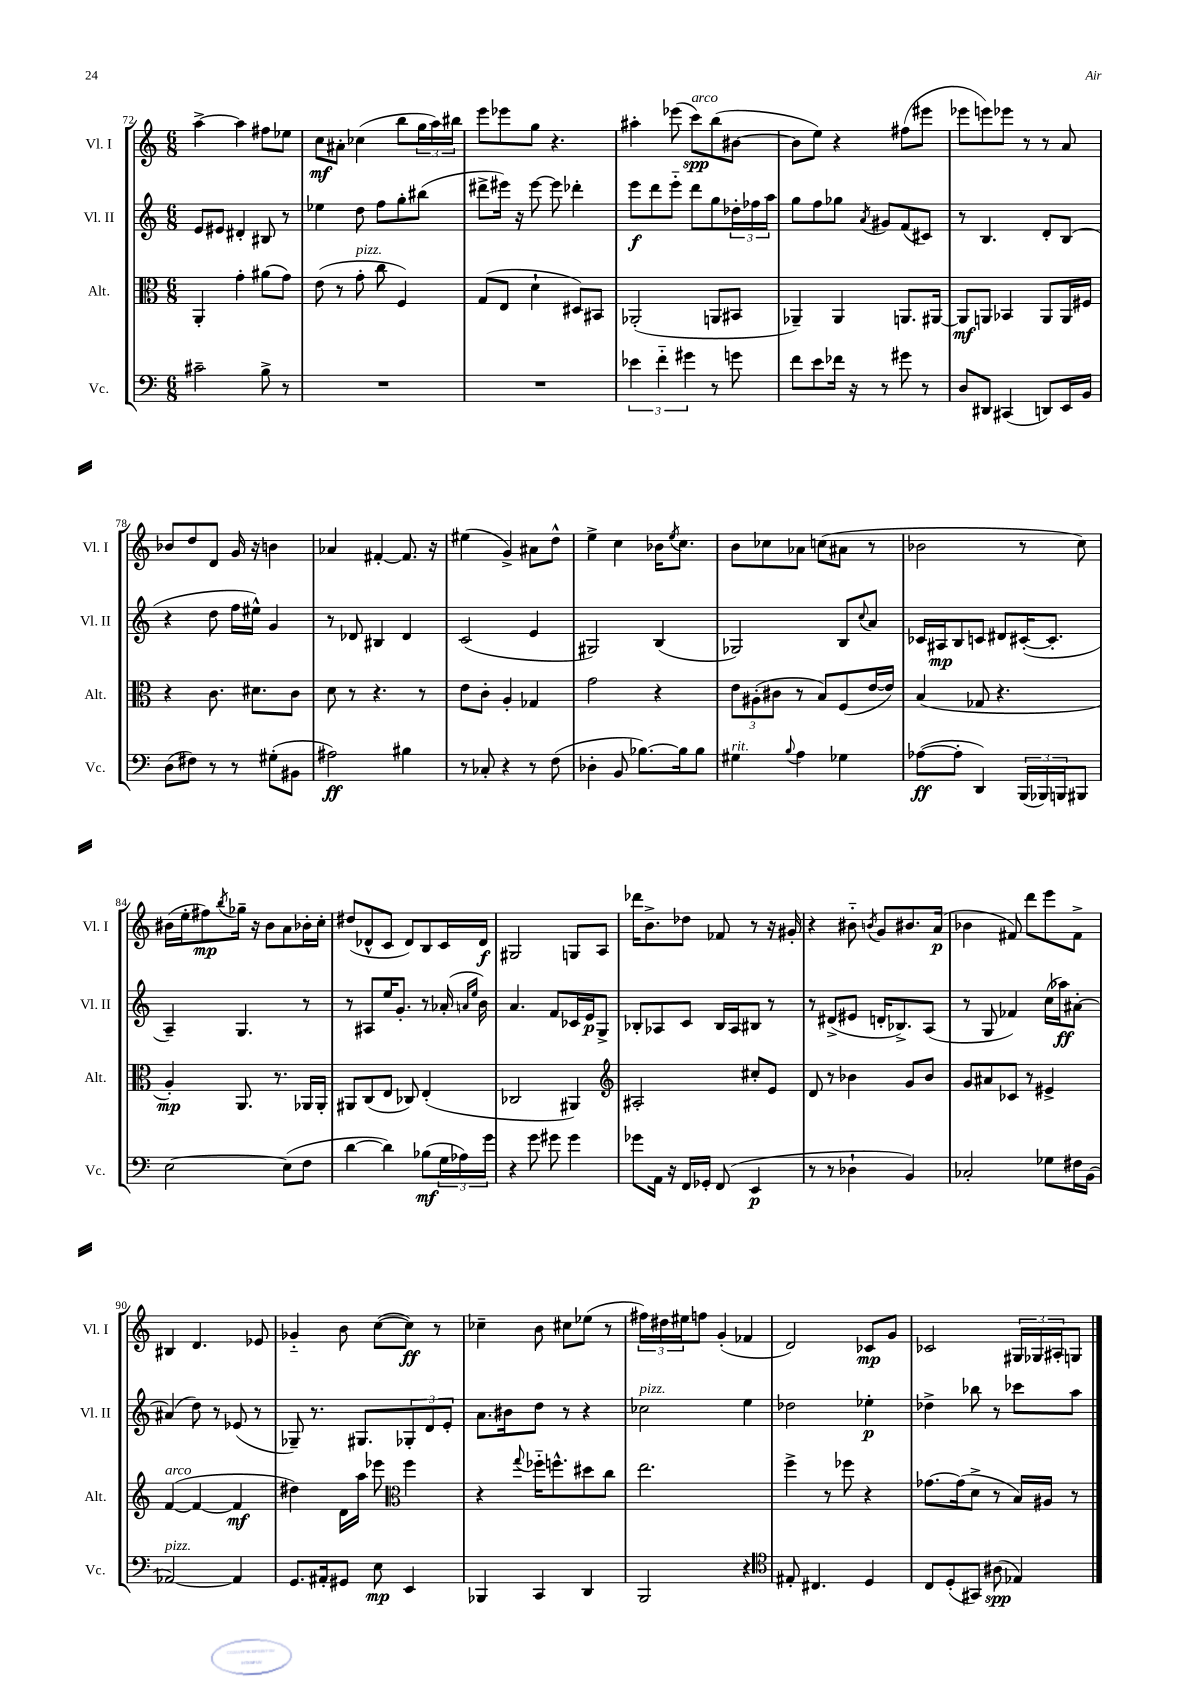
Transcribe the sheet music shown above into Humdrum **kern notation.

**kern	**kern	**kern	**kern
*staff4	*staff3	*staff2	*staff1
*clefF4	*clefC3	*clefG2	*clefG2
*k[]	*k[]	*k[]	*k[]
*M6/8	*M6/8	*M6/8	*M6/8
2c#~	4AA'	8e	[4aa^
.	.	8e#	.
.	4g'	4d#'	4aa]
8B^	(8a#	8B#	8ff#
8r	8g)	8r	8ee-
=	=	=	=
2.r	(8e	4ee-	8cc
.	8r	.	8a#'
.	8g'	8dd	(4cc-
.	8cc	8ff	.
.	4F)	8gg'	8bb
.	.	(8bb#	24gg
.	.	.	24aa)
.	.	.	24bb#
=	=	=	=
2.r	(8G	8ddd#^	8eee
.	8E	16eee#)	8eee-
.	.	16r	.
.	4d`	[8eee#	8gg
.	.	8eee#]	4.r
.	8D#)	4ddd-'	.
.	8BB#	.	.
=	=	=	=
6e-	(2AA-'	8eee	4aa#'
.	.	8ddd	.
6f'~	.	.	.
.	.	8eee'~	(8eee-
6g#	.	.	.
.	.	8ddd	8ccc)
8r	8AA	8gg	(8bb
8g	8BB#	24dd-'	[8b#
.	.	24ff-	.
.	.	24aa	.
=	=	=	=
8f	4AA-~)	8gg	8b#]
8e	.	8ff	8ee)
16f-	4AA-	8gg-	4r
16r	.	.	.
.	.	8qa	.
8r	.	8g#	.
8g#	8.AA	(8f	(8ff#
8r	.	8c#)	8eee#
.	[16AA#	.	.
=	=	=	=
8D	8AA#]	8r	8eee-
8DD#	8AA	4.B	8eee)
(4CC#	4BB-	.	8eee-
.	.	.	8r
8DD)	8AA	8d'	8r
16EE	16AA	(8B	8a
16BB	16F#	.	.
=	=	=	=
(8D	4r	4r	8b-
8F#)	.	.	8dd
8r	8.c	8dd	8d
8r	.	16ff	16g
.	8.d#	16ee#^^)	16r
(8G#'	.	4g	4b
8BB#	8c	.	.
=	=	=	=
2A#)	8d	8r	4a-
.	8r	8d-	.
.	4.r	4B#	[4f#'
4B#	.	4d-	8.f#]
.	8r	.	.
.	.	.	16r
=	=	=	=
8r	8e	(2c	(4ee#
8C-'	8c'	.	.
4r	4A'	.	4g^)
8r	4G-	4e	8a#
(8F	.	.	8dd^^
=	=	=	=
4D-'	2g	2G#)	4ee^
8BB	.	.	4cc
[8.B-)	.	.	.
.	4r	(4B	16b-
.	.	.	8qee
16B-]	.	.	8.cc
8B-	.	.	.
=	=	=	=
4G#	12e	2G-)	8b
.	(12A#'	.	.
.	.	.	8cc-
.	12c#	.	.
8qqB	.	.	.
4A	8r	.	8a-
.	8B)	.	(8cc
4G-	(8F	8B	8a#
.	.	8qqcc	.
.	[16e	8a	8r
.	16e])	.	.
=	=	=	=
([8A-	(4B	16c-	2b-
.	.	16A#	.
8A-']	.	8B	.
4DD)	8G-	8c	.
.	4.r	8d#	.
(24BBB	.	([16c#'	8r
24BBB-)	.	.	.
.	.	8.c#']	.
24BBB	.	.	.
8BBB#	.	.	8cc)
=	=	=	=
[2E	4A')	4A~)	(16b#
.	.	.	16ee'
.	.	.	8ff#)
.	.	.	8qbb
.	8.AA	4.G	16gg-~
.	.	.	16r
.	.	.	8b#
.	8.r	.	.
(8E]	.	.	8a
8F	16AA-	8r	16b-'
.	16AA-'	.	16cc'
=	=	=	=
[4d	8AA#	8r	(8dd#
.	(8C	8A#	8d-^^
4d])	8E	16ee	8c
.	.	8.g'	.
.	8C-)	.	8d-)
(8B-	(4E'	8r	8B
24G	.	(16a-'	16c
24A-)	.	.	.
.	.	16qqa	.
.	.	16qqee	.
.	.	16b)	16d-
24g	.	.	.
=	=	=	=
4r	2C-	4.a	2G#
8g	.	.	.
8g#	.	8f	.
4g#	4AA#)	16c-	8G
.	.	16e	.
.	.	8G^	8A
=	=	=	=
*	*clefG2	*	*
8g-	2A#'	8B-'	16ddd-
.	.	.	8.b^
16AA	.	8A-	.
16r	.	.	.
16FF	.	8c	8dd-
16GG-'	.	.	.
(8FF	.	16B-	8f-
.	.	16A-	.
4EE	8cc#'	8B#	8r
.	8e	8r	16r
.	.	.	16g#'
=	=	=	=
8r	8d	8r	4r
8r	8r	(8d#^	.
4D-`	4b-	8e#	8b#'~
.	.	.	8qb
.	.	16d'	8g
.	.	8.B-^)	.
4BB)	8g	.	8.b#
.	8b-	(8A	.
.	.	.	(16a
=	=	=	=
2C-'	8g	8r	4b-
.	8a#	8G	.
.	8c-	4f-)	8f#)
.	8r	.	8ddd
8G-	4e#^	(16cc	8eee
.	.	16aa-)	.
16F#	.	[8a#'	8f#^
(16BB	.	.	.
=	=	=	=
[2AA-)	([4f	(4a#]	4B#
.	4f_	8dd)	4.d
.	.	8r	.
4AA-]	4f]	(8e-	.
.	.	8r	8e-
=	=	=	=
8.GG	4dd#)	8G-~)	4g-'~
.	.	8.r	.
16AA#'	.	.	.
8GG#	16d	.	8b
.	16aa	8.G#	.
8E	8eee-	.	([8cc
*	*clefC3	*	*
4EE	4ff	12G-'	8cc])
.	.	12d	.
.	.	.	8r
.	.	12e'	.
=	=	=	=
4BBB-	4r	8.a	4cc-~
.	.	16b#	.
.	8qqgg	.	.
4CC	16ff-'~	8dd	8b
.	8.ff^^	.	.
.	.	8r	8cc#
4DD	8dd#	4r	(8ee-
.	8cc	.	8r
=	=	=	=
2BBB	2.ee	2cc-	24ff#)
.	.	.	24dd#
.	.	.	24ee#
.	.	.	8ff
.	.	.	(4g'
4r	.	4ee	4f-
=	=	=	=
*clefC4	*	*	*
8E#'	4ff^	2dd-	2d)
4.C#	.	.	.
.	8r	.	.
.	8ff-	.	.
4D	4r	4ee-'	8c-
.	.	.	8g
=	=	=	=
8C	[8.g-	4dd-^	2c-
(8D'	.	.	.
.	(16g-]	.	.
8GG#)	8d^	8bb-	.
(8A#	8r	8r	.
4E-)	16B)	8ccc-	24G#
.	.	.	24G-
.	16A#	.	.
.	.	.	24A#'
.	8r	8aa	8G
==	==	==	==
*-	*-	*-	*-
